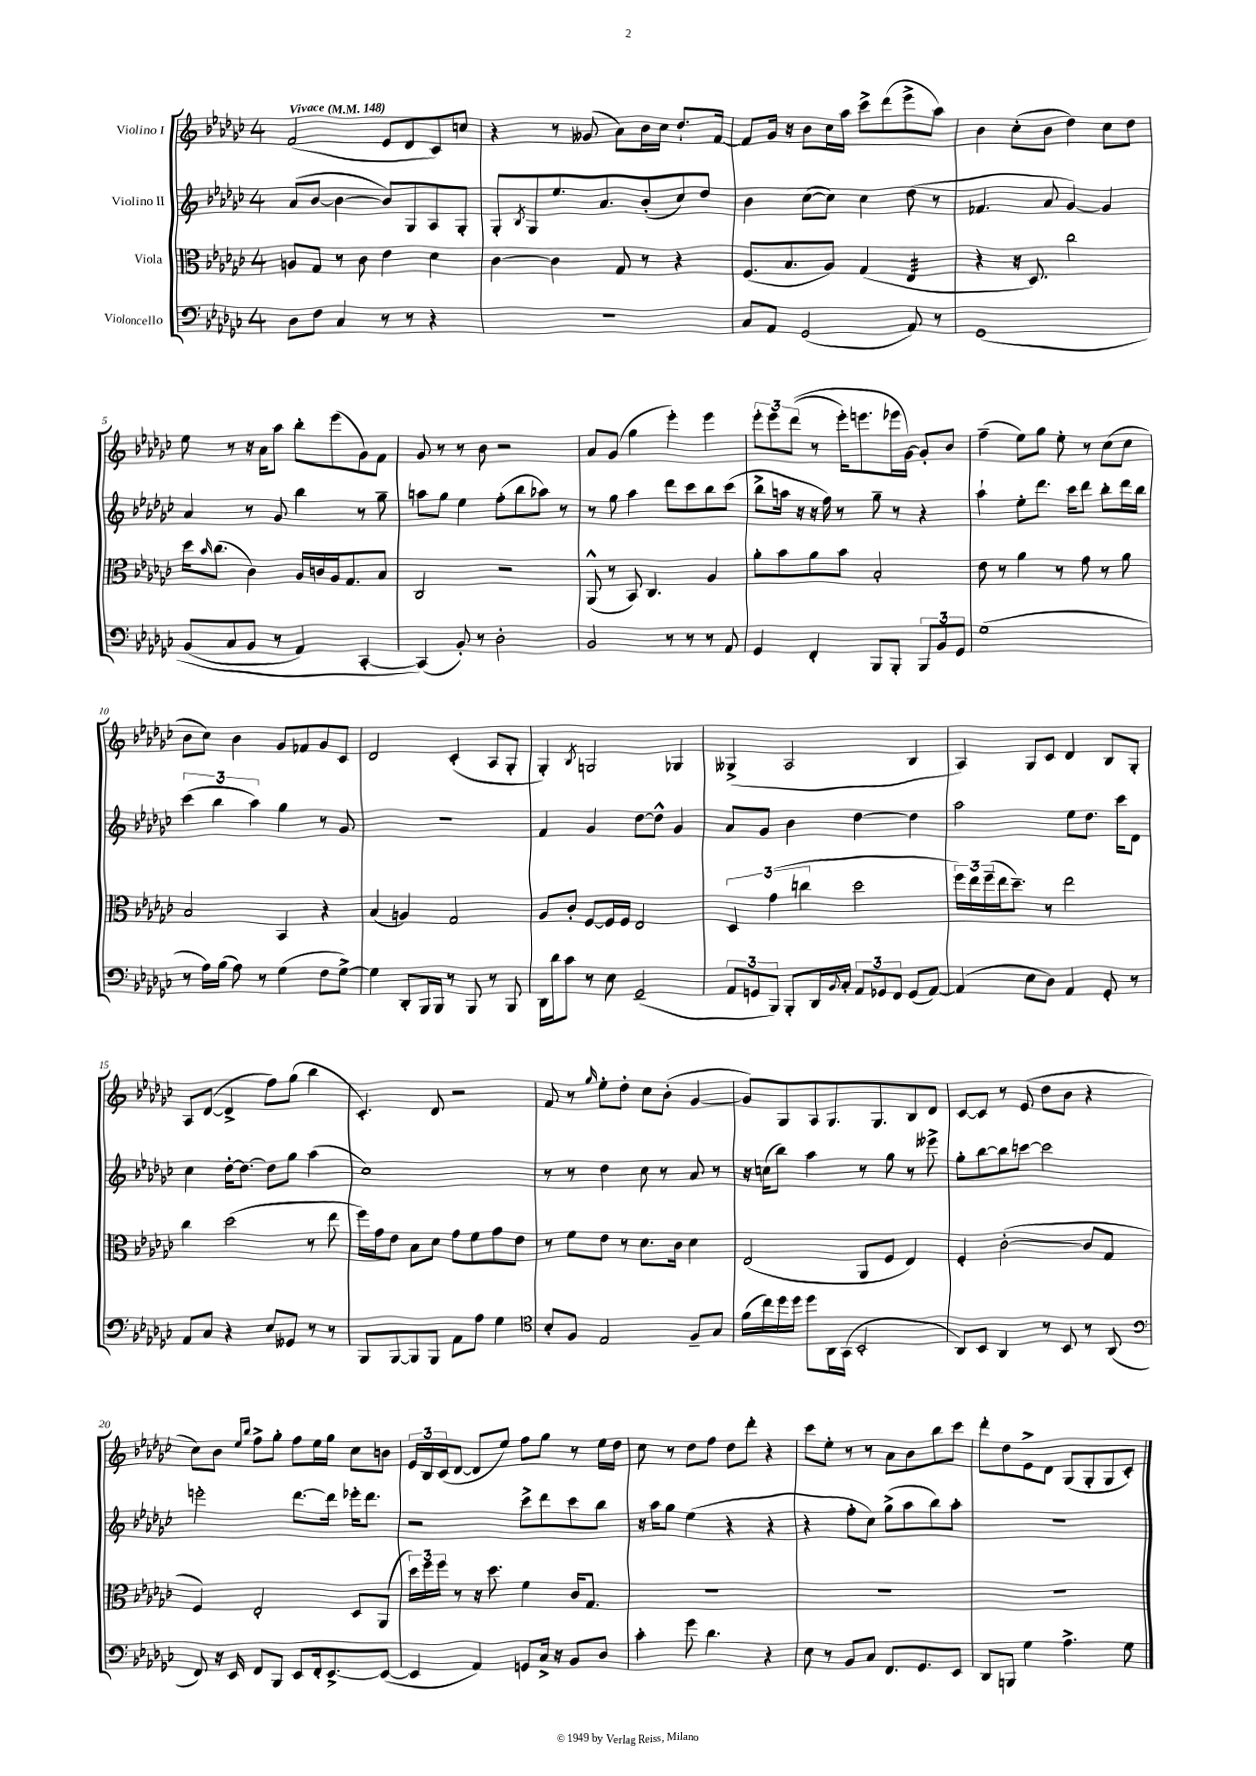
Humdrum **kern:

**kern	**kern	**kern	**kern
*part4	*part3	*part2	*part1
*staff4	*staff3	*staff2	*staff1
*I"Violoncello	*I"Viola	*I"Violino II	*I"Violino I
*clefF4	*clefC3	*clefG2	*clefG2
*k[b-e-a-d-g-c-]	*k[b-e-a-d-g-c-]	*k[b-e-a-d-g-c-]	*k[b-e-a-d-g-c-]
*M4/4	*M4/4	*M4/4	*M4/4
*MM148	*MM148	*MM148	*MM148
=1	=1	=1	=1
!	!	!	!LO:TX:a:B:t=Vivace
8D-\L	8An/L	(8a-/L	(2f/
8F\J	8G-/J	[8b-/J	.
4C-/	8r	4b-\_	.
.	8c-\	.	.
8r	4e-\	8b-/L])	8e-/L
8r	.	8G-/	8d-/
4r	4d-\	8A-/	8c-/)
.	.	8G-'/J	8ccn/J
=2	=2	=2	=2
1r	[4c-\	8G-'/L	4r
.	.	8qB-/	.
.	.	8G-/	.
.	4c-\]	8.ee-/	8r
.	.	.	(8g--X/
.	.	8.a-/	.
.	8G-/	.	8a-\L)
.	8r	(8b-'/	16b-\L
.	.	.	16cc-\JJ
.	4r	8cc-/)	8.dd-`/L
.	.	8dd-/J	.
.	.	.	[16f/Jk
=3	=3	=3	=3
8C-/L	(8.F/L	4b-\	8f/L]
8AA-/J	.	.	16g-/Jk
.	8.B-/	.	16r
(2GG-/	.	([8cc-\L	8b-\L
.	8A-/J)	8cc-\J])	16cc-\L
.	.	.	16aa-\JJ
.	(4G-/	4cc-\	8ccc-^\L
.	.	.	(8ddd-\
*	*tremolo	*	*
8AA-/)	32E-/LLL	(8dd-\	8eee-^\
.	32E-/	.	.
.	32E-/	.	.
.	32E-/	.	.
8r	32E-/	8r	8aa-\J)
.	32E-/	.	.
.	32E-/	.	.
.	32E-/JJJ	.	.
*	*Xtremolo	*	*
=4	=4	=4	=4
(1GG-	4r	4.f-X/	4b-\
.	16r	.	(8cc-'\L
.	8.D-/)	.	.
.	.	8a-/	8b-\J
.	2cc-\	[4g-/)	4dd-\)
.	.	4g-/]	8cc-\L
.	.	.	8dd-\J
!!LO:LB:g=z
=5	=5	=5	=5
(8BB-/L	16dd-\KL	4a-/	8ee-\
.	16qqb-/	.	.
.	(8.cc-\J	.	.
8C-/	.	.	8r
8BB-/J	4c-\)	8r	16r
.	.	.	16a-\KL
8r	.	8g-/	8aa-\J
4AA-/)	16A-/LL	4bb-\	8bb-'\L
.	16cn/	.	.
.	16A-/J	.	(8eee-\
.	8.G-/	.	.
[4CC-'/	.	8r	8g-\)
.	8B-/J	8gg-~\	8f\J
=6	=6	=6	=6
(4CC-/])	2C-/	8aan\L	8g-/
.	.	8gg-\J	8r
8BB-'/)	.	4ee-\	8r
8r	.	.	8b-\
2D-'\	2r	(8ff'\L	2r
.	.	8bb-\	.
.	.	8aa-X\J)	.
.	.	8r	.
=7	=7	=7	=7
2BB-/	(8AA-^^/	8r	8a-/L
.	8r	8gg-\	(8g-/J
.	8BB-/)	4aa-\	4gg-\
.	4.C-/	.	.
8r	.	8ddd-\L	4eee-'\)
8r	.	8ccc-\	.
8r	4A-/	8bb-\	4eee-\
8AA-/	.	(8ccc-\J	.
=8	=8	=8	=8
4GG-/	8a-'\L	8bb-^\L	12eee-'\L
.	.	.	12eee-\
.	8b-\	16aan\Jk	.
.	.	.	((12ddd-\J
.	.	16r	.
4FF'/	8a-\	16r	8r
.	.	16ff\)	.
.	8b-\J	8r	16eee-'\KL)
.	.	.	8.eeen\
8BBB-/L	2B-'/	8gg-~\	.
8BBB-'/J	.	8r	16eee-X\L
.	.	.	[16g-\JJ)
12BBB-/L	.	4r	8g-'/L]
12BB-/	.	.	.
.	.	.	8b-/J
12GG-/J	.	.	.
=9	=9	=9	=9
(1G-	8e-\	4aa-`\	(4ff~\
.	8r	.	.
.	4a-\	8ee-'\L	8ee-\L)
.	.	8.ddd-\J	8gg-\J
.	8r	.	8ee-'\
.	.	16ccc-\KL	.
.	8g-\	8ddd-\J	8r
.	8r	8bb-'\L	(8cc-\L
.	8a-\	16ddd-\L	8cc-\J
.	.	16bb-\JJ	.
!!LO:LB:g=z
=10	=10	=10	=10
8r	2B-/	(6ccc-\	8b-\L
16A-\LL)	.	.	8cc-\J)
.	.	6bb-\	.
(16B-\JJ	.	.	.
8A-\)	.	.	4b-\
.	.	6aa-\)	.
8r	.	.	.
(4G-\	4BB-/	4gg-\	8g-/L
.	.	.	8f-X/
8F\L	4r	8r	8g-/
[8G-^\J)	.	8g-/	8c-/J
=11	=11	=11	=11
4G-\]	(4B-/	1r	2d-/
8DD-'/L	4An/)	.	.
16BBB-/L	.	.	.
16BBB-/JJ	.	.	.
8r	2G-/	.	(4c-'/
8BBB-/	.	.	.
8r	.	.	8A-/L
8BBB-/	.	.	8G-'/J
=12	=12	=12	=12
16DD-\LL	8A-/L	4f/	4G-'/)
16d-\J	.	.	.
8c-\J	8c-'/J	.	.
.	.	.	8qB-/
8r	[8F/L	4g-/	2Gn/
8E-\	16F/L]	.	.
.	16F/JJ	.	.
(2GG-~/	2E-/	[8dd-\L	.
.	.	8dd-^^\J]	.
.	.	4g-/	4G-X/
=13	=13	=13	=13
12AA-/L	6D-/	8a-/L	(4G--X^/
12GGn/	.	.	.
.	.	8g-/J	.
12BBB-/J)	(6g-\	.	.
8BBB-'/L	.	4b-\	2A-/
.	6ccn\	.	.
16DD-/L	.	.	.
8qqBB-/	.	.	.
16C-'/JJ	.	.	.
12AA-/L	2dd-\	[4dd-\	.
12GG-X/	.	.	.
12FF/J	.	.	.
(8GG-/L	.	4dd-\]	4B-/
[8AA-/J)	.	.	.
=14	=14	=14	=14
(4AA-/]	24ff\LL)	2aa-\	4A-/)
.	24ee-\	.	.
.	(24ff~\	.	.
.	16ee-\J	.	.
.	8.dd-~\J)	.	.
8E-\L	.	.	8G-/L
8D-\J)	8r	.	8c-/J
4AA-/	2ee-\	8ee-\L	4d-/
.	.	8.dd-\J	.
8GG-'/	.	.	8B-/L
.	.	16ccc-\KL	.
8r	.	8d-\J	8G-'/J
!!LO:LB:g=z
=15	=15	=15	=15
8AA-/L	4cc-\	4cc-\	8A-/L
8C-/J	.	.	([8d-/J
4r	(2dd-\	[16dd-'\KL	4d-^/]
.	.	8.dd-\J_	.
8E-/L	.	8dd-\L]	8ff\L)
8GG--X/J	.	8gg-\J	(8gg-\J
8r	8r	(4aa-\	4bb-\
8r	8ee-\	.	.
=16	=16	=16	=16
8BBB-/L	16ff\LL)	1cc-)	4.c-'/)
.	16g-\J	.	.
[8BBB-/	8e-\J	.	.
8BBB-/]	8B-\L	.	.
8BBB-/J	8d-\J	.	8d-/
8AA-\L	8g-\L	.	2r
8A-\J	8f\	.	.
4G-\	8g-\	.	.
.	8e-\J	.	.
=17	=17	=17	=17
*clefC4	*	*	*
8B-'/L	8r	8r	8f/
8F/J	8f\L	8r	8r
.	.	.	16qqgg-/
2E-/	8e-\J	4dd-\	8ee-'\L
.	8r	.	8dd-'\J
.	8.d-\L	8cc-\	8cc-\L
.	.	8r	(8b-'\J
.	16c-\Jk	.	.
8F~/L	4d-\	8a-/	[4g-/
8G-/J	.	8r	.
=18	=18	=18	=18
(16f\LL	(2E-/	16r	8g-/L])
16cc-\)	.	(16ccn\KL	.
16dd-\	.	8bb-\J)	8G-/
16dd-\JJ	.	.	.
8dd-\L	.	4aa-\	8A-/
16AA-\L	.	.	8.G-/
(16GG-\JJ	.	.	.
2BB-'/	8AA-/L	8r	.
.	.	.	8.G-/
.	8F/J	8gg-\	.
.	4E-/)	8r	8B-/
.	.	8eee--X^\	8d-/J
=19	=19	=19	=19
8AA-/L)	4F'/	8gg-'\L	[8c-/L
8BB-/J	.	[8bb-\	8c-/J]
4AA-/	([2c-'\	8bb-\]	8r
.	.	[8cccn\J	(8e-/
8r	.	2ccc\]	8dd-\L
8BB-/	.	.	8b-\J
8r	8c-/L]	.	4r
(8AA-/	8G-/J	.	.
!!LO:LB:g=z
=20	=20	=20	=20
*clefF4	*	*	*
8FF/)	4F/)	2eeen'\	8cc-\L)
16r	.	.	8b-\J
16EE-/	.	.	.
.	.	.	16qqee-/LL
.	.	.	16qqbb-/JJ
8FF/L	2E-'/	.	8ff^\L
8BBB-/J	.	.	8gg-'\J
8EE-/L	.	[8.ddd-\L	8ff\L
16FF'/k	.	.	16ee-\L
[8.EE-^/	.	16ddd-\Jk]	16gg-\JJ
.	8D-/L	16eee-X'\KL	8cc-\L
.	.	8.ddd-\J	.
(8EE-/J_	(8AA-/J	.	8bn\J
=21	=21	=21	=21
4EE-/]	24dd-\LL)	2r	24e-/LL
.	24ff\	.	24B-/
.	24ff\JJ	.	(24c-/J
.	8r	.	[8d-/J
4AA-/)	16r	.	8d-/L]
.	8.dd-\	.	.
.	.	.	8ee-/J)
8GGn/L	4f\	8ccc-^\L	8ff\L
16C-^/Jk	.	8ddd-\	8gg-\J
16r	.	.	.
8BB-/L	16c-/KL	8ccc-\	8r
.	8.G-/J	.	.
8D-/J	.	8bb-\J	16ee-\LL
.	.	.	16dd-\JJ
=22	=22	=22	=22
4c-'\	1r	16r	8cc-\
.	.	16aa-\KL	.
.	.	8gg-\J	8r
8g-\	.	(4ee-\	8dd-\L
4.d-\	.	.	8ff\J
.	.	4r	8dd-\L
.	.	.	8ddd-'\J
4r	.	4r	4r
=23	=23	=23	=23
8E-\	1r	4r	8ccc-\L
8r	.	.	8ee-'\J
8BB-/L	.	8ff'\L	8r
8C-/J	.	8cc-\J)	8r
8.FF/L	.	(8gg-^\L	8a-\L
.	.	8aa-\	8b-\
8.GG-/	.	.	.
.	.	8bb-\)	8bb-\
8EE-/J	.	8aa-'\J	8ccc-\J
=24	=24	=24	=24
8DD-/L	1r	1r	8ddd-'\L
8BBBn/J	.	.	8dd-\
4G-\	.	.	8e-^\
.	.	.	8d-\J
4.A-^\	.	.	(8G-/L
.	.	.	8G-'/
.	.	.	8G-/
8G-\	.	.	8c-'/J)
==	==	==	==
*-	*-	*-	*-
